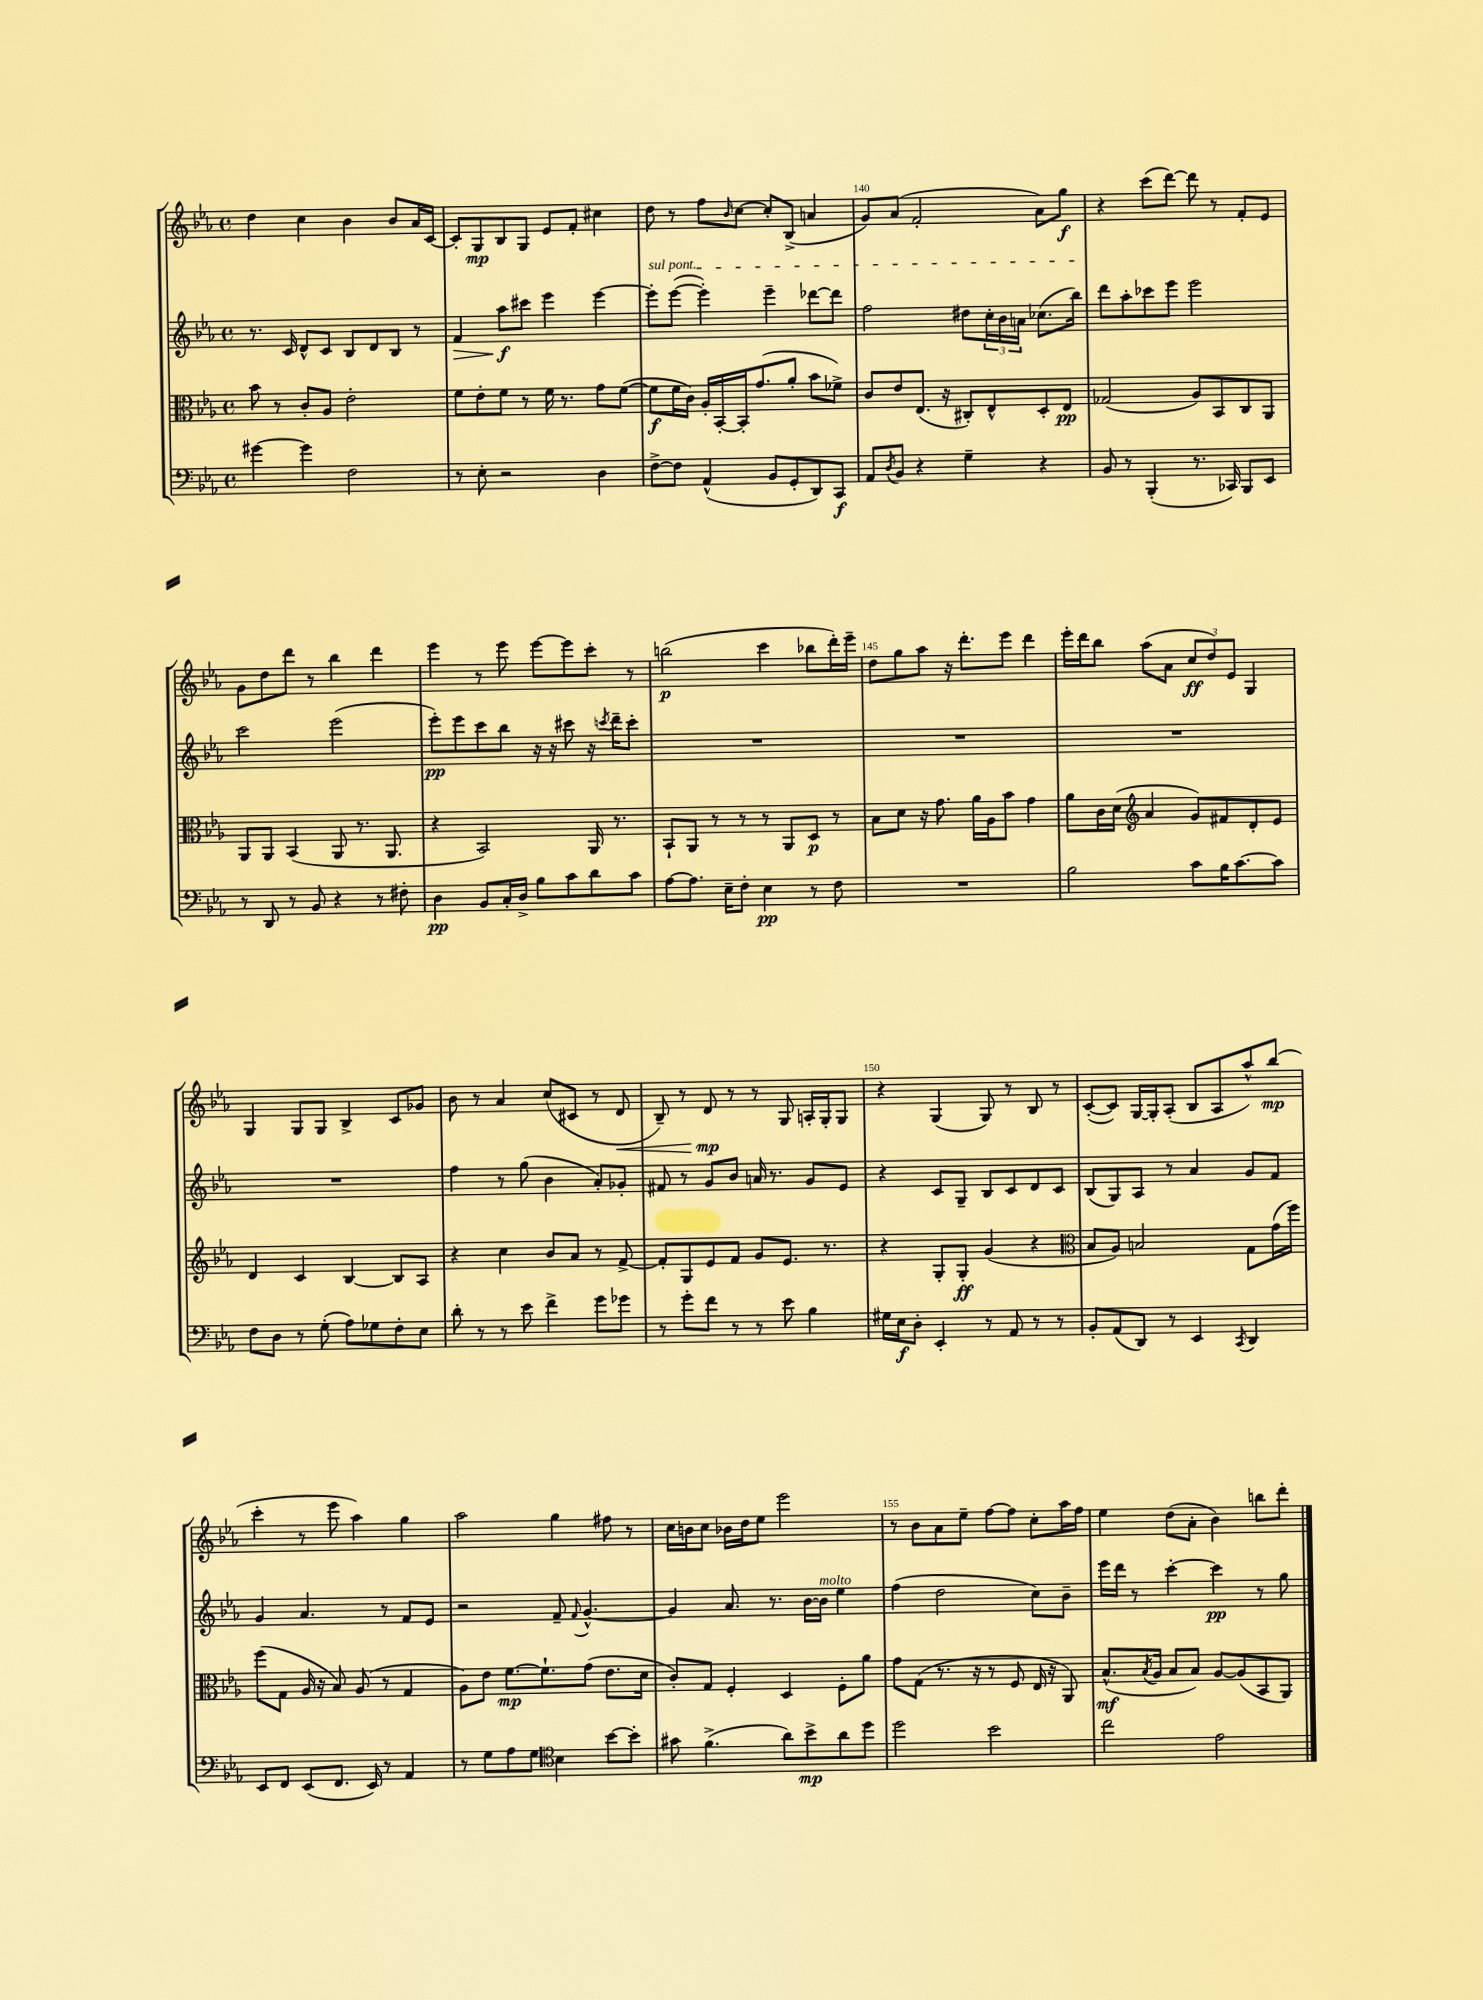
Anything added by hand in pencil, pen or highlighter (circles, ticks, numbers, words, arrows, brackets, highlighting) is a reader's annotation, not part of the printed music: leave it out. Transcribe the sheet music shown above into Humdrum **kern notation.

**kern	**kern	**kern	**kern
*staff4	*staff3	*staff2	*staff1
*clefF4	*clefC3	*clefG2	*clefG2
*k[b-e-a-]	*k[b-e-a-]	*k[b-e-a-]	*k[b-e-a-]
*M4/4	*M4/4	*M4/4	*M4/4
*met(c)	*met(c)	*met(c)	*met(c)
[4g#	8b-	8.r	4dd
.	8r	.	.
.	.	16c	.
4g#]	8c'	8d^^	4cc
.	8A-	8c	.
2F	2e-'	8B-	4b-
.	.	8d	.
.	.	8B-	8b-
.	.	8r	16a-
.	.	.	[16c
=	=	=	=
8r	8f	4f	8c']
8E-'	8e-'	.	8G
2r	8f	8aa-	8B-
.	8r	8ccc#	8G
.	16f	4eee-	8e-
.	8.r	.	.
.	.	.	8f'
4D	8g	[4eee-	4cc#
.	([8f	.	.
=	=	=	=
[8F^	8f]	8eee-']	8dd
8F]	16f	([8eee-	8r
.	16c)	.	.
(4AA-^^	16A-'	4eee-'])	8ff
.	[16BB-'	.	.
.	.	.	16qqb-
.	16BB-']	.	[8cc
.	(8.g	.	.
8BB-	.	4eee-~	8cc']
8GG'	8a-'	.	(8B-^
8DD)	8b-	[8ddd-	4a
8CC	8f-^)	8ddd-]	.
=	=	=	=
8AA-	8c	2ff	8g)
8qD	.	.	.
8BB-	8e-	.	(8a-
4r	(8.E-	.	2f'
.	16r	.	.
4G~	8C#')	8dd#	.
.	8E-^^	24cc'	.
.	.	24b-	.
.	.	24a	.
4r	8D'	(8.cc-	8a-)
.	8E-	.	8gg
.	.	16bb-)	.
=	=	=	=
8BB-	(2G-	8ddd	4r
8r	.	8aa-'	.
(4BBB-'	.	8ccc-	(8ccc
.	.	8eee-	[8ddd)
8.r	8A-)	2eee-	8ddd]
.	8BB-	.	8r
16CC-)	.	.	.
8BBB-	8C	.	8f'
8EE-	8AA-	.	8e-
=	=	=	=
8r	8AA-	2ccc	8g
8DD	8AA-	.	8dd
8r	(4BB-	.	8ddd
8BB-	.	.	8r
4r	8AA-	(2eee-	4bb-
.	8.r	.	.
8r	.	.	4ddd
.	8.AA-	.	.
8F#'	.	.	.
=	=	=	=
4D	4r	8eee-')	4eee-
.	.	8eee-	.
8BB-	2BB-)	8ccc	8r
16C'	.	8bb-	8eee-
16D^	.	.	.
8B-	.	16r	[8eee-
.	.	16r	.
8c	.	8ccc#	8eee-]
8d	16AA-	16r	8ccc'
.	.	8qccc	.
.	8.r	16ddd~	.
8c	.	8ccc'	8r
=	=	=	=
[8A-	8BB-`	1r	(2bb
8.A-]	8AA-	.	.
.	8r	.	.
16E-~	.	.	.
8F'	8r	.	.
4E-	8r	.	4ccc
.	8AA-	.	.
8r	8D	.	8bb-
8F	8r	.	16ddd')
.	.	.	16eee-~
=	=	=	=
1r	8B-	1r	8dd
.	8d	.	8gg
.	16r	.	8aa-
.	8.g	.	.
.	.	.	16r
.	.	.	8.ddd'
.	16a-	.	.
.	16A-	.	.
.	8b-	.	8eee-
.	4g	.	4ddd
=	=	=	=
2B-	8a-	1r	16eee-'
.	.	.	16ddd
.	16c	.	8bb-
.	(16d	.	.
*	*clefG2	*	*
.	4a-	.	(8aa-
.	.	.	8a-
8c	8g)	.	12cc
.	.	.	12dd)
16B-	8f#	.	.
.	.	.	12e-
[8.c	.	.	.
.	8d'	.	4G
8c]	8e-	.	.
=	=	=	=
8F	4d	1r	4G
8D	.	.	.
8r	4c	.	8G
(8G'	.	.	8G
8A-)	[4B-	.	4B-^
8G-	.	.	.
8F'	8B-]	.	8c
8E-	8A-	.	8g-
=	=	=	=
8d'	4r	4ff	8b-
8r	.	.	8r
8r	4cc	8r	4a-
8e-	.	(8gg	.
4f^	8b-	4b-	(8cc
.	8a-	.	8c#
8g	8r	8a-')	8r
8g-	[8f^	8g-'	8d
=	=	=	=
8r	8f']	8f#	8B-~)
8g'	8G	8r	8r
8f	8e-	8g	8d
8r	8f	8b-	8r
8r	8g	16a	8r
.	.	8.r	.
8e-	8.e-	.	8G
4B-	.	8g	16A'
.	8.r	.	16G'
.	.	8e-	8G
=	=	=	=
16G#	4r	4r	4r
16E-	.	.	.
8D'	.	.	.
4EE-'	8G'	8c	(4G
.	8G'	8G~	.
8r	(4g	8B-	8G)
8AA-	.	8c	8r
8r	4r	8d	8B-
8r	.	8c	8r
=	=	=	=
*	*clefC3	*	*
8BB-'	8B-	(8B-	([8c'
(8AA-	8A-)	8G)	8c])
8DD)	2B	8A-	[16G
.	.	.	16G']
8r	.	8r	(8A-'
4EE-	.	4a-	8B-
.	.	.	8A-
8qCC	.	.	.
4DD	8G	8g	8aa-^^)
.	(16g	8f	(8bb-
.	16ff)	.	.
=	=	=	=
8EE-	(8ff	4g	4ccc'
8FF	8G	.	.
(8EE-	16A-	4.a-	8r
.	16r	.	.
8.FF	8B-)	.	8eee-
.	(8A-	.	4aa-)
16EE-)	.	.	.
8r	8r	8r	.
4AA-	4G	8f	4gg
.	.	8e-	.
=	=	=	=
8r	8A-)	2r	2aa-
8G	8e-	.	.
8A-	[8.f	.	.
8G	.	.	.
.	8.f`]	.	.
*clefC4	*	*	*
4B-	.	8f~	4gg
.	.	8qqf	.
.	(8g	[4.g^^	.
[8b-	8.e-	.	8ff#
8b-']	.	.	8r
.	16d	.	.
=	=	=	=
8g#	8c')	4g]	16cc
.	.	.	16b
(4.f^	8G	.	8cc
.	4F'	8.a-	16b-
.	.	.	16dd
.	.	.	8ee-
.	.	8.r	.
8a-)	4D	.	2eee-
8b-^	.	[16b-	.
.	.	16b-]	.
8a-	8F'	4ee-	.
8dd	8a-	.	.
=	=	=	=
2dd	8g	(4ff	8r
.	(8G	.	8b-
.	8.r	2dd	8a-
.	.	.	8ee-~
.	16r	.	.
2b-	8r	.	[8ff
.	8F	.	8ff]
.	16E-	8cc)	8cc'
.	16r	.	.
.	8AA-)	8b-~	16aa-
.	.	.	16ff
=	=	=	=
2cc	(8.B-^^	16eee-	4ee-
.	.	16ddd	.
.	.	8r	.
.	8qB-	.	.
.	16A-	.	.
.	8B-	[4ccc'	(8dd
.	8B-)	.	8a-'
2e-	[8A-	4ccc]	4b-)
.	(8A-]	.	.
.	8BB-	8r	8bb
.	8AA-)	8gg	8ddd'
==	==	==	==
*-	*-	*-	*-
